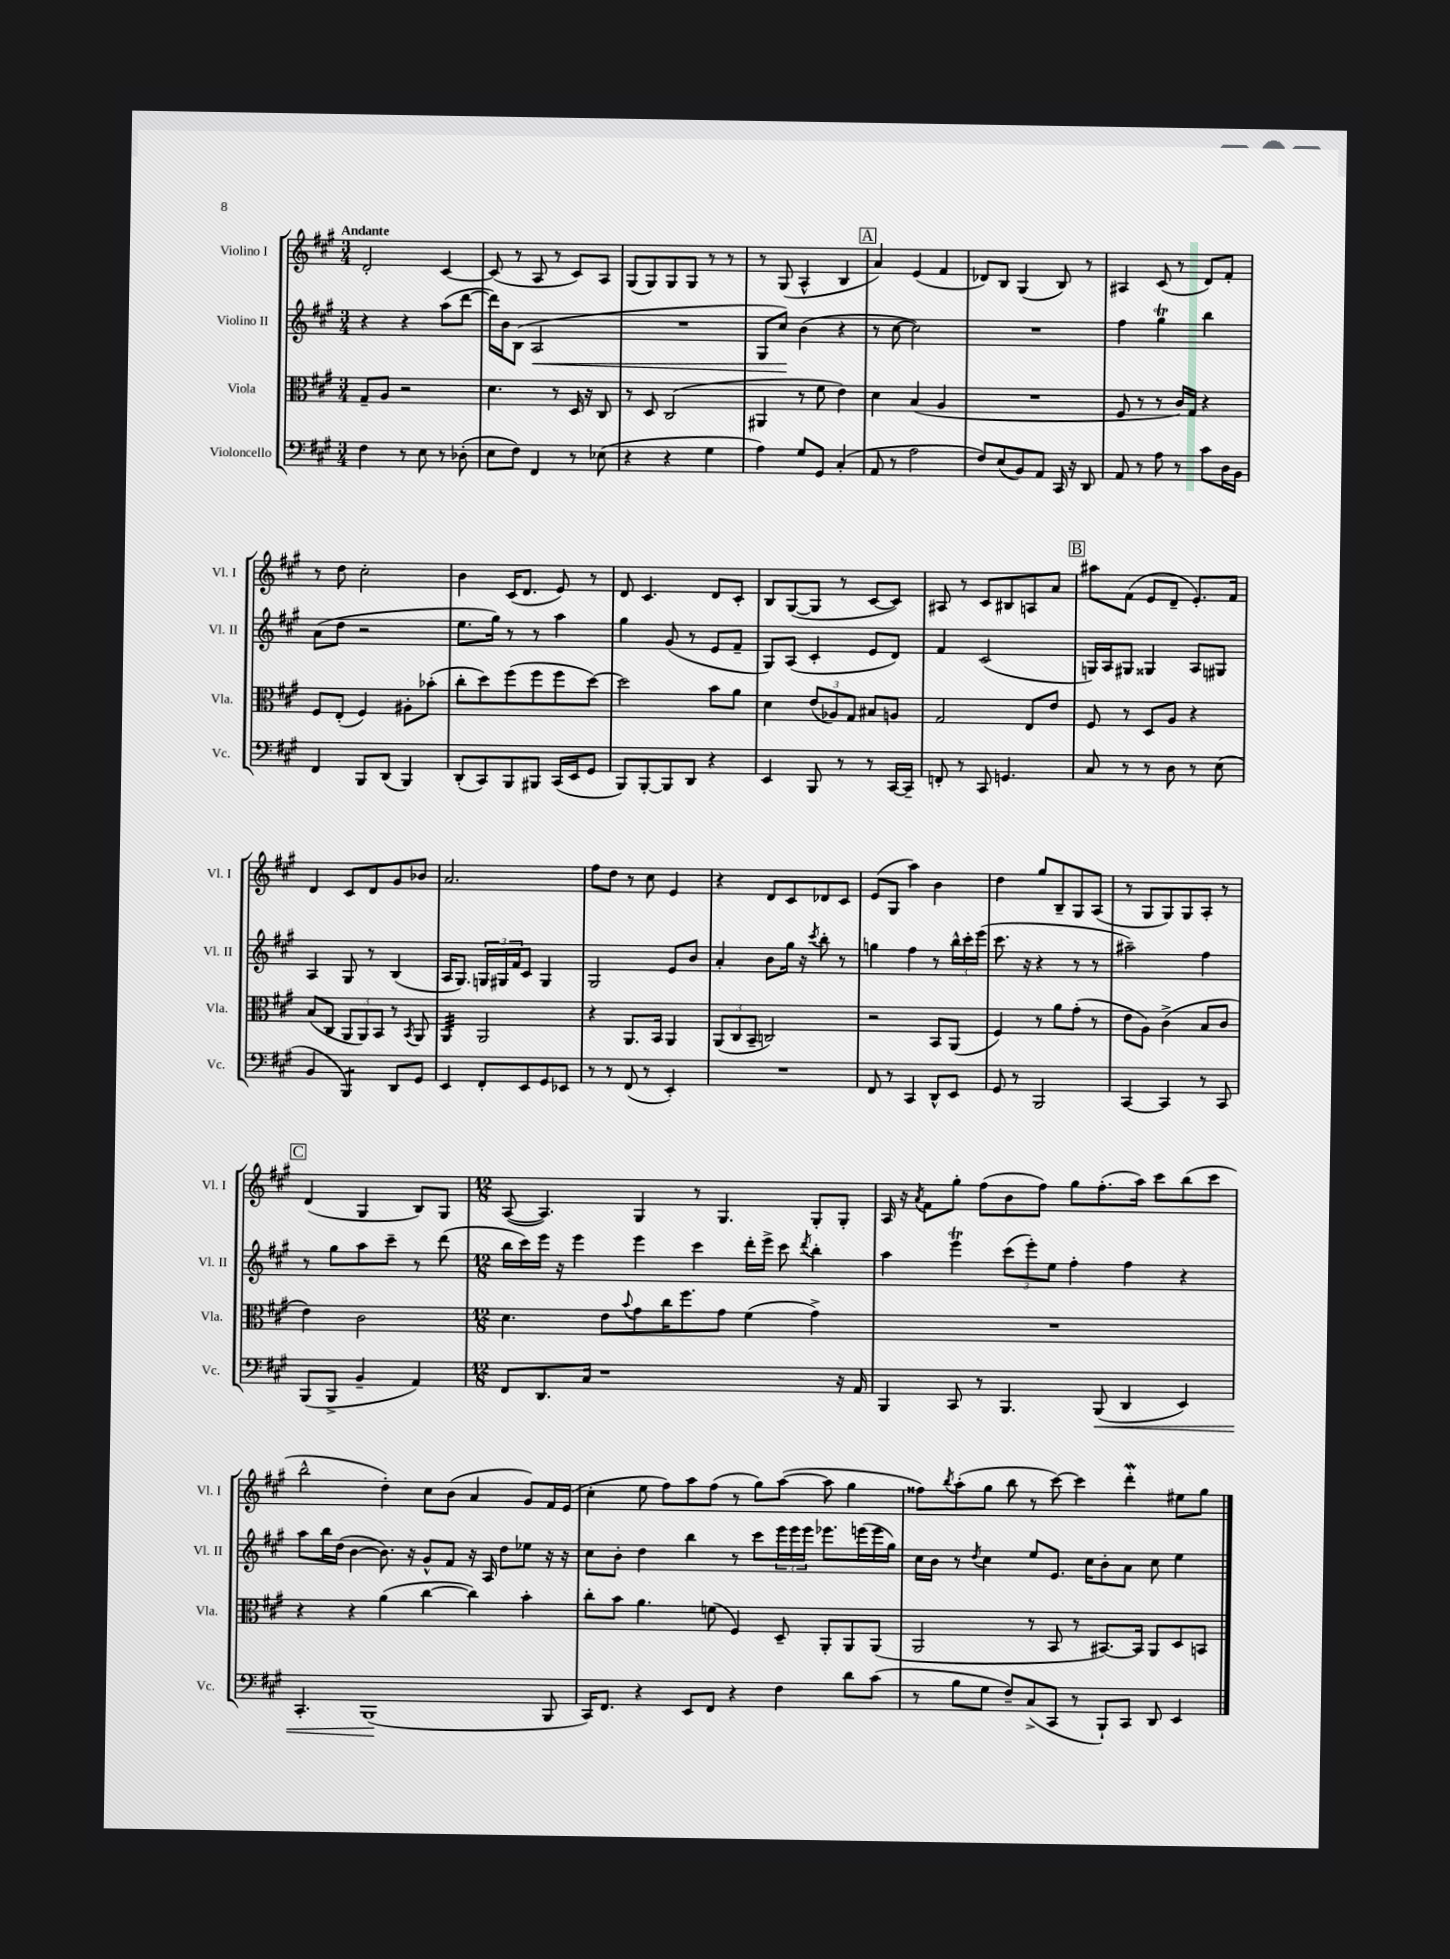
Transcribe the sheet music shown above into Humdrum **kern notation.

**kern	**kern	**kern	**kern
*staff4	*staff3	*staff2	*staff1
*clefF4	*clefC3	*clefG2	*clefG2
*k[f#c#g#]	*k[f#c#g#]	*k[f#c#g#]	*k[f#c#g#]
*M3/4	*M3/4	*M3/4	*M3/4
4F#\	8G#~/L	4r	2d'/
.	8A/J	.	.
8r	2r	4r	.
8E\	.	.	.
8r	.	(8aa\L	[4c#/
(8D-'\	.	[8ddd\J	.
=	=	=	=
8E\L	4.d\	16ddd\]LL)	(8c#/]
.	.	16b\J	.
8F#\J)	.	(8B\J	8r
4FF#/	.	2A/	8A/
.	8r	.	8r
8r	16D/	.	8c#/L)
.	16r	.	.
(8E-\	8C#/	.	8A/J
=	=	=	=
4r	8r	2.r	(8G#/L
.	8D/	.	8G#/)
4r	(2C#/	.	8G#/
.	.	.	8G#/J
4G#\	.	.	8r
.	.	.	8r
=	=	=	=
4A\)	4AA#/	8G#/L	8r
.	.	8cc#/J)	(8G#/
8G#/L	8r	(4b\	4A^^/
8GG#/J	8f#\	.	.
(4C#'/	4e\)	4r	4B/
=	=	=	=
8AA/	4d\	8r	4a/)
8r	.	[8cc#\	.
2A\	(4B/	2cc#\])	(4e/
.	4A/	.	4f#/
=	=	=	=
8F#/L)	2.r	2.r	8d-/L)
(8E/	.	.	8B/J
8BB/)	.	.	(4G#/
8AA/J	.	.	.
16CC#/	.	.	8B/)
16r	.	.	.
8DD/	.	.	8r
=	=	=	=
8AA/	8F#/	4ff#\	4A#/
8r	8r	.	.
8A\	8r	4gg#\	(8c#/
8r	16c#/LL)	.	8r
.	16G#/JJ	.	.
8c#\L	4r	4bb\	8d/L)
16D\L	.	.	8f#'/J
16BB\JJ	.	.	.
=	=	=	=
4FF#/	8F#/L	(8a\L	8r
.	(8E'/J	8dd\J	8dd\
8BBB/L	4F#/)	2r	2cc#'\
(8DD/J	.	.	.
4BBB/)	8A#'\L	.	.
.	(8b-'\J	.	.
=	=	=	=
(8DD'/L	8cc#'\L	8.ee\L	4b\
8CC#/)	8dd\)	.	.
.	.	16gg#\Jk)	.
8BBB/	(8ff#\	8r	(16c#/LK
.	.	.	8.d/J
8BBB#/J	8ff#\	8r	.
(16CC#/LL	8ff#\	4aa\	8e/)
16EE/J	.	.	.
8GG#/J	[8dd\J)	.	8r
=	=	=	=
8BBB/L)	2dd\]	4gg#\	8d/
[8BBB'/	.	.	4.c#/
8BBB/]	.	(8g#/	.
8DD/J	.	8r	.
4r	8b\L	8e/L	8d/L
.	8a\J	8f#~/J	8c#'/J
=	=	=	=
4EE/	4d\	8G#/L)	8B/L
.	.	(8A/J	([8G#/
8BBB/	(12e/L	4c#'/	8G#/]J
.	12A-/)	.	.
8r	.	.	8r
.	12G#/J	.	.
8r	8B#/L	8e/L	[8c#/L
[16CC#/LL	8A/J	8d/J)	8c#/]J)
16CC#~/]JJ	.	.	.
=	=	=	=
8FF'/	2G#/	4f#/	8A#/
8r	.	.	8r
8CC#/	.	(2c#/	8c#/L
4.GG/	.	.	8B#/
.	8E/L	.	8A/
.	8e/J	.	8a/J
=	=	=	=
8C#/	8F#/	16G/LL)	8aa#\L
.	.	16A/J	.
8r	8r	8G#/J	(8f#\J
8r	8D/L	4G##/	8e/L
8D\	8A/J	.	8d~/J
8r	4r	8A/L	8.e'/L)
(8E\	.	8G#/J	.
.	.	.	16f#/Jk
=	=	=	=
4BB/	(8B/L	4A/	4d/
.	8C#/J	.	.
4BBB/)	12AA/L	8G#/	8c#/L
.	12AA/)	.	.
.	.	8r	8d/
.	12BB/J	.	.
8DD/L	8r	(4B/	8g#/
.	8qBB/	.	.
8GG#/J	8AA/	.	8b-/J
=	=	=	=
4EE/	4AA/	16A/LK	2.a/
.	.	8.G#/J)	.
8FF#'/L	2AA/	24G/LL	.
.	.	24G#/	.
.	.	24f#/J	.
8EE/	.	8c#/J	.
8GG#/	.	4G#/	.
8EE-/J	.	.	.
=	=	=	=
8r	4r	2G#/	8ff#\L
8r	.	.	8dd\J
(8FF#/	8.AA/L	.	8r
8r	.	.	8cc#\
.	16BB/Jk	.	.
4EE'/)	4AA/	8e/L	4e/
.	.	8b/J	.
=	=	=	=
2.r	(12AA/L	4a'/	4r
.	12C#/	.	.
.	12BB~/J	.	.
.	2C/)	8b\L	8d/L
.	.	16gg#\Jk	8c#/
.	.	16r	.
.	.	8qccc#/	.
.	.	8bb'\	8d-/
.	.	8r	8c#/J
=	=	=	=
8FF#/	2r	4gg\	(8e/L
8r	.	.	8G#/J
4CC#/	.	4ff#\	4aa\)
8DD^^/L	8BB/L	8r	4b\
8EE/J	(8AA/J	24bb^^\LL	.
.	.	24ccc#'\	.
.	.	(24eee\JJ	.
=	=	=	=
8GG#/	4F#/)	8.ccc#\	4dd\
8r	.	.	.
.	.	16r	.
2BBB/	8r	4r	8gg#/L
.	8a\L	.	8B~/
.	(8g#'\J	8r	8G#/
.	8r	8r	(8A/J
=	=	=	=
[4CC#/	8e\L	2aa#~\)	8r
.	8A\J)	.	8G#/L
4CC#/]	(4c#^\	.	8G#/)
.	.	.	8G#/
8r	8B/L	4ff#\	8A'/J
8CC#/	8c#/J	.	8r
=	=	=	=
(8BBB/L	4e\)	8r	(4d/
8BBB^/J	.	8gg#\L	.
4BB~/	2c#\	8aa\	4G#/
.	.	8ccc#~\J	.
4AA/)	.	8r	8B/L)
.	.	(8ddd\	8G#/J
=	=	=	=
*M12/8	*M12/8	*M12/8	*M12/8
8FF#/L	4.d\	16bb\LL	([8A/
.	.	16ccc#\)	.
8.DD/	.	16eee\JJ	4.A/])
.	.	16r	.
.	.	4eee\	.
16C#/Jk	.	.	.
1r	8e\L	.	.
.	8qqb/	.	.
.	8g#\	4eee\	4G#/
.	16cc#\K	.	.
.	8.ff#\	.	.
.	.	4ccc#\	8r
.	8g#\J	.	4.G#/
.	(4f#\	16ddd'\LL	.
.	.	16eee^\JJ	.
.	.	8ccc#\	.
.	.	8qddd/	.
.	4g#^\)	4bb'\	8G#'/L
16r	.	.	8G#'/J
16AA/	.	.	.
=	=	=	=
4BBB/	1.r	4aa\	16A/
.	.	.	16r
.	.	.	8qa/
.	.	.	8f#\L
8CC#/	.	4eee\	8gg#'\J
8r	.	.	(8ff#\L
4.BBB/	.	(12ccc#\L	8b\
.	.	12eee'\)	.
.	.	.	8ff#\J)
.	.	12ee\J	.
.	.	4ff#'\	8gg#\L
(8BBB/	.	.	(8.ff#'\
4DD/	.	4ff#\	.
.	.	.	16aa\Jk)
.	.	.	8ccc#\L
4EE/)	.	4r	(8bb\
.	.	.	8ccc#\J
=	=	=	=
4.CC#'/	4r	8aa\L	2bb^^\
.	.	16bb\L	.
.	.	(16dd\JJ	.
.	4r	[4b\	.
(1BBB	.	.	.
.	(4a\	8.b\])	4dd'\)
.	.	16r	.
.	[4cc#\	8g#^^/L	8cc#\L
.	.	8f#/J	(8b\J
.	4cc#\])	16r	4a/
.	.	16A/	.
.	.	8dd\L	.
.	4b'\	8ee-\J	8g#/L)
8BBB/	.	16r	16f#/L
.	.	16r	(16e/JJ
=	=	=	=
16CC#/LK)	8cc#'\L	8cc#\L	4cc#'\
8.FF#/J	.	.	.
.	8b\J	8b'\J	.
4r	4.a\	4dd\	8ee\
.	.	.	8ff#\L)
8EE/L	.	4bb\	8aa\
8FF#/J	(8f\	.	(8ff#\J
4r	4F#/)	8r	8r
.	.	8ccc#\L	8gg#\L)
4F#\	8D~/	24eee\L	([8aa\J
.	.	24eee\	.
.	.	24eee\JJ	.
.	8AA'/L	8.eee-\L	8aa\]
8d\L	8AA/	.	4gg#\
.	.	(16eee\L	.
(8c#\J	(8AA/J	16eee\	.
.	.	16gg#\JJ)	.
=	=	=	=
8r	2AA/	16cc#\LL	8ff##\L)
.	.	16b\JJ	.
.	.	.	8qbb/
8B\L	.	8r	(8aa'\
.	.	8qdd/	.
8G#\J	.	4cc#\	8gg#\J
8F#~/L)	.	.	8bb\
(8C#^/	8r	8ee/L	8r
8CC#/J	8BB/	8.e/J	[8ccc#\)
8r	8r	.	4ccc#\]
.	.	16cc#\LK	.
8BBB`/L)	[8.BB#/L)	8b'\	.
8CC#/J	.	8a\J	4ddd'\
.	16BB#/]Jk	.	.
8DD/	8AA/L	8cc#\	.
4EE/	8D/	4ee\	8ee#\L
.	8BB/J	.	8gg#\J
==	==	==	==
*-	*-	*-	*-
